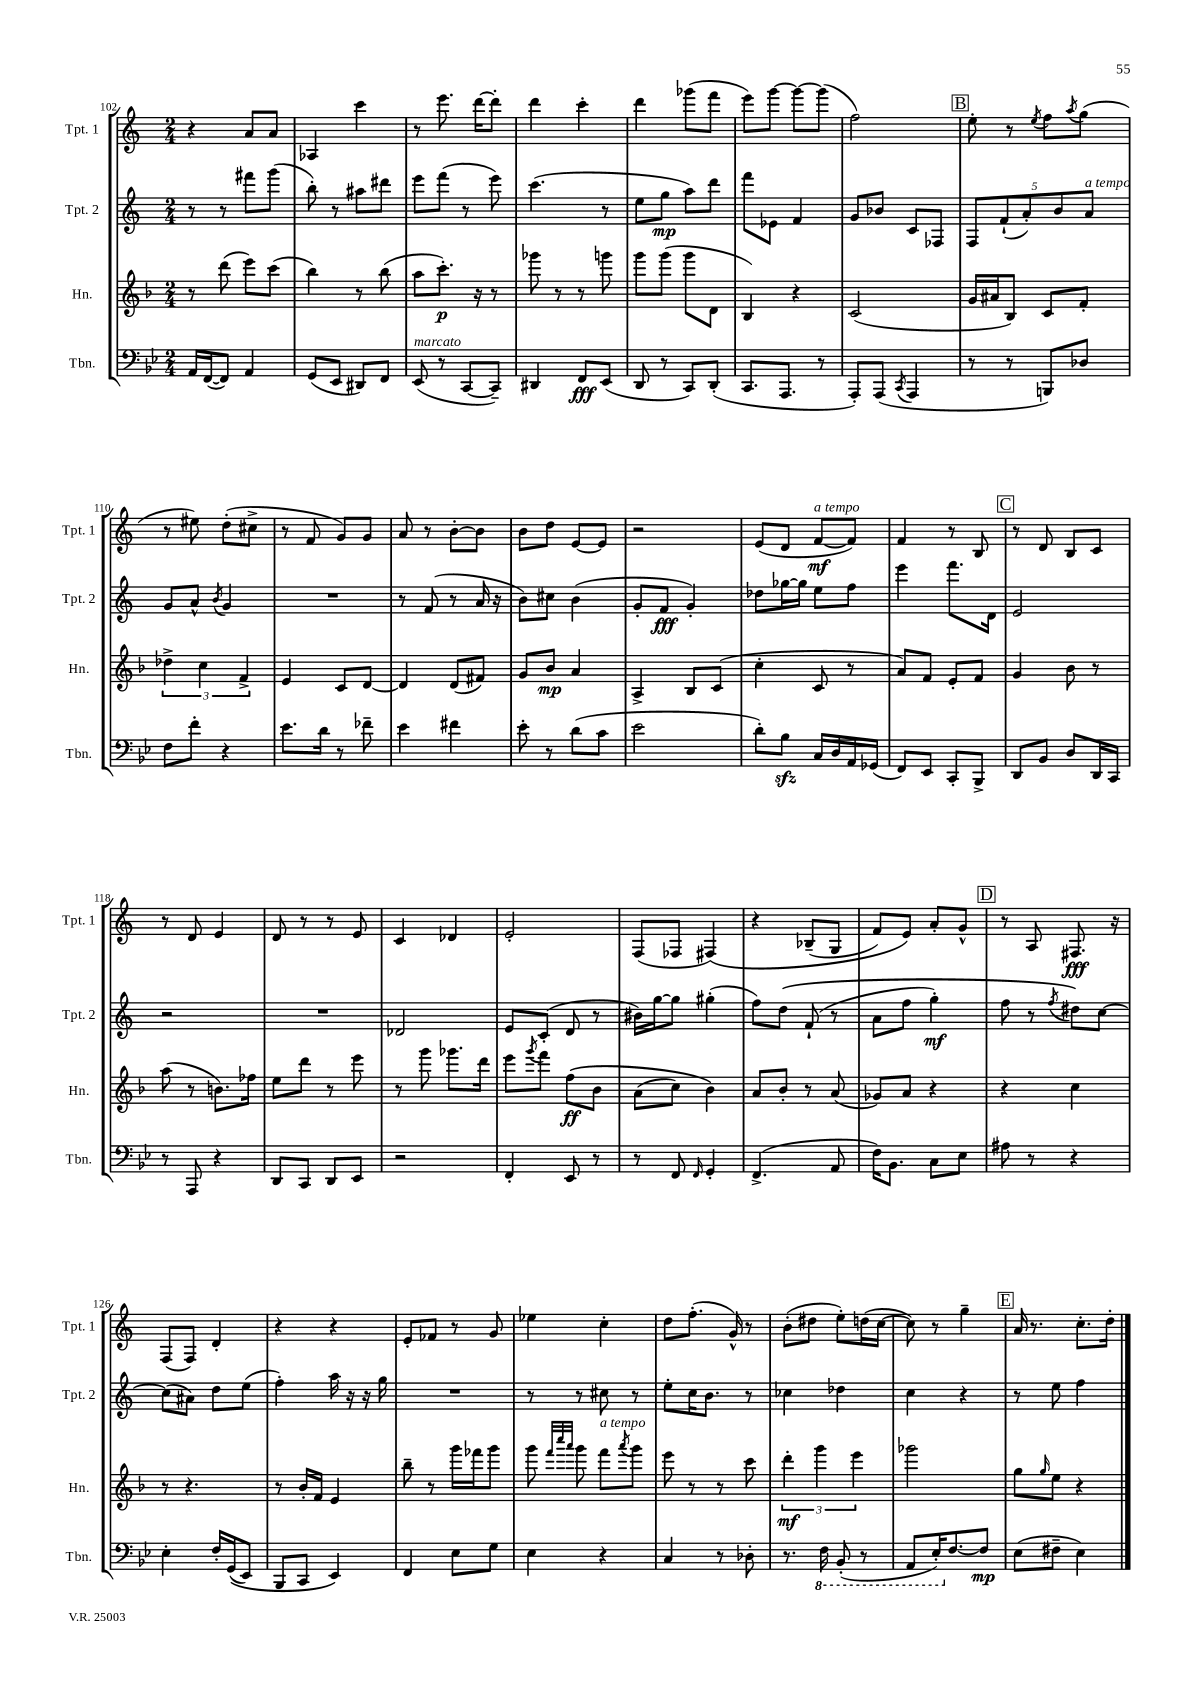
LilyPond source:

<<
\new StaffGroup <<
\new Staff = "s0" \with { instrumentName = "Tpt. 1" shortInstrumentName = "Tpt. 1" } {
    \clef treble \key c \major \numericTimeSignature \time 2/4
    r4 a'8 a'8 |
    aes4 c'''4 |
    r8 e'''8. d'''16~ d'''8-. |
    d'''4 c'''4-. |
    d'''4 ges'''8( f'''8 |
    e'''8) g'''8~ g'''8~ g'''8( |
    f''2) |
    \mark \markup { \box "B" } e''8-. r8 \acciaccatura { e''8 } f''8 \acciaccatura { a''8 } g''8( |
    r8 eis''8) d''8-.( cis''8-> |
    r8 f'8 g'8) g'8 |
    a'8 r8 b'8~-. b'8 |
    b'8 d''8 e'8~ e'8 |
    r2 |
    e'8( d'8 f'8~\mf^\markup { \italic "a tempo" } f'8) |
    f'4 r8 b8 |
    \mark \markup { \box "C" } r8 d'8 b8 c'8 |
    r8 d'8 e'4 |
    d'8 r8 r8 e'8 |
    c'4 des'4 |
    e'2-. |
    f8( fes8 fis4)\( |
    r4 bes8--( g8 |
    f'8) e'8\) a'8-. g'8-^ |
    \mark \markup { \box "D" } r8 a8 fis8.\fff r16 |
    f8( f8) d'4-. |
    r4 r4 |
    e'8-. fes'8 r8 g'8 |
    ees''4 c''4-. |
    d''8 f''8.-.( g'16-^) r8 |
    b'8-.( dis''8 e''8-.) d''16( c''16~ |
    c''8) r8 g''4-- |
    \mark \markup { \box "E" } a'16 r8. c''8.-. d''16-. \bar "|." |
}
\new Staff = "s1" \with { instrumentName = "Tpt. 2" shortInstrumentName = "Tpt. 2" } {
    \clef treble \key c \major \numericTimeSignature \time 2/4
    r8 r8 fis'''8 g'''8( |
    b''8-.) r8 ais''8 dis'''8 |
    e'''8 f'''8( r8 e'''8) |
    c'''4.( r8 |
    e''8 g''8\mp a''8) d'''8 |
    f'''8 ees'8 f'4 |
    g'8 bes'8 c'8 fes8 |
    \mark \markup { \box "B" } \tuplet 5/4 { f8 f'8-!( a'8-.) b'8 a'8^\markup { \italic "a tempo" } } |
    g'8 a'8-^ \acciaccatura { b'8 } g'4 |
    R2 |
    r8 f'8( r8 a'16 r16 |
    b'8) cis''8 b'4( |
    g'8-. f'8\fff g'4-.) |
    des''8 ges''16~ ges''16 e''8 f''8 |
    e'''4 f'''8. d'16 |
    \mark \markup { \box "C" } e'2 |
    r2 |
    R2 |
    des'2 |
    e'8 c'8-.( d'8 r8 |
    bis'16) g''16~ g''8 gis''4-.( |
    f''8) d''8\( f'8-!( r8 |
    a'8 f''8 g''4-.\mf) |
    \mark \markup { \box "D" } f''8 r8 \acciaccatura { f''8 } dis''8\) c''8~ |
    c''8( ais'8) d''8 e''8( |
    f''4-.) a''16 r16 r16 g''16 |
    R2 |
    r8 r8 cis''8 r8 |
    e''8-. c''16 b'8. r8 |
    ces''4 des''4 |
    c''4 r4 |
    \mark \markup { \box "E" } r8 e''8 f''4 \bar "|." |
}
\new Staff = "s2" \with { instrumentName = "Hn." shortInstrumentName = "Hn." } {
    \clef treble \key f \major \numericTimeSignature \time 2/4
    r8 d'''8( e'''8) c'''8( |
    bes''4) r8 bes''8( |
    a''8 c'''8.-.\p) r16 r8 |
    ges'''8 r8 r8 g'''8 |
    g'''8 g'''8( g'''8 d'8 |
    bes4) r4 |
    c'2( |
    \mark \markup { \box "B" } g'16 ais'16 bes8) c'8 f'8-. |
    \tuplet 3/2 { des''4-> c''4 f'4-> } |
    e'4 c'8 d'8~ |
    d'4 d'8( fis'8) |
    g'8 bes'8\mp a'4 |
    a4-> bes8 c'8( |
    c''4-. c'8 r8 |
    a'8) f'8 e'8-. f'8 |
    \mark \markup { \box "C" } g'4 bes'8 r8 |
    a''8( r8 b'8.) fes''16 |
    e''8 d'''8 r8 e'''8 |
    r8 g'''8 ges'''8. d'''16 |
    e'''8 \acciaccatura { g'''8 } f'''8 f''8\ff\( bes'8 |
    a'8( c''8) bes'4\) |
    a'8 bes'8-. r8 a'8( |
    ges'8) a'8 r4 |
    \mark \markup { \box "D" } r4 c''4 |
    r8 r4. |
    r8 bes'16-. f'16 e'4 |
    bes''8-- r8 g'''16 fes'''16 g'''8 |
    g'''8 \grace { f'''32 c''''32 a'''32 } g'''8 f'''8^\markup { \italic "a tempo" } \acciaccatura { a'''8 } g'''8 |
    e'''8 r8 r8 c'''8 |
    \tuplet 3/2 { d'''4-.\mf g'''4 e'''4 } |
    ges'''2 |
    \mark \markup { \box "E" } g''8 \grace { g''16 } e''8 r4 \bar "|." |
}
\new Staff = "s3" \with { instrumentName = "Tbn." shortInstrumentName = "Tbn." } {
    \clef bass \key bes \major \numericTimeSignature \time 2/4
    a,16 f,16~( f,8) a,4 |
    g,8( ees,8 dis,8) f,8 |
    ees,8^\markup { \italic "marcato" }( r8 c,8~ c,8--) |
    dis,4 f,8\fff ees,8( |
    d,8 r8 c,8) d,8-.( |
    c,8. a,,8. r8 |
    a,,8-.) a,,8( \acciaccatura { c,8 } a,,4 |
    \mark \markup { \box "B" } r8 r8 b,,8) des8 |
    f8 f'8-. r4 |
    ees'8. d'16 r8 fes'8-- |
    ees'4 fis'4 |
    ees'8-. r8 d'8( c'8 |
    ees'2 |
    d'8-.) bes8\sfz c16 d16 a,16 ges,16( |
    f,8) ees,8 c,8-. bes,,8-> |
    \mark \markup { \box "C" } d,8 bes,8 d8 d,16 c,16 |
    r8 a,,8 r4 |
    d,8 c,8 d,8 ees,8 |
    r2 |
    f,4-. ees,8 r8 |
    r8 f,8 \grace { f,16 } g,4-. |
    f,4.->( a,8 |
    f16) bes,8. c8 ees8 |
    \mark \markup { \box "D" } ais8 r8 r4 |
    ees4-. f16-. g,16(\( ees,8) |
    bes,,8 c,8 ees,4\) |
    f,4 ees8 g8 |
    ees4 r4 |
    c4 r8 des8-. |
    r8. \ottava #-1 f,16 bes,,8-.( r8 |
    a,,8 ees,16-.) \ottava #0 f8.~ f8\mp |
    \mark \markup { \box "E" } ees8( fis8-- ees4) \bar "|." |
}
>>
>>
\layout { \context { \Score currentBarNumber = #102 } }
